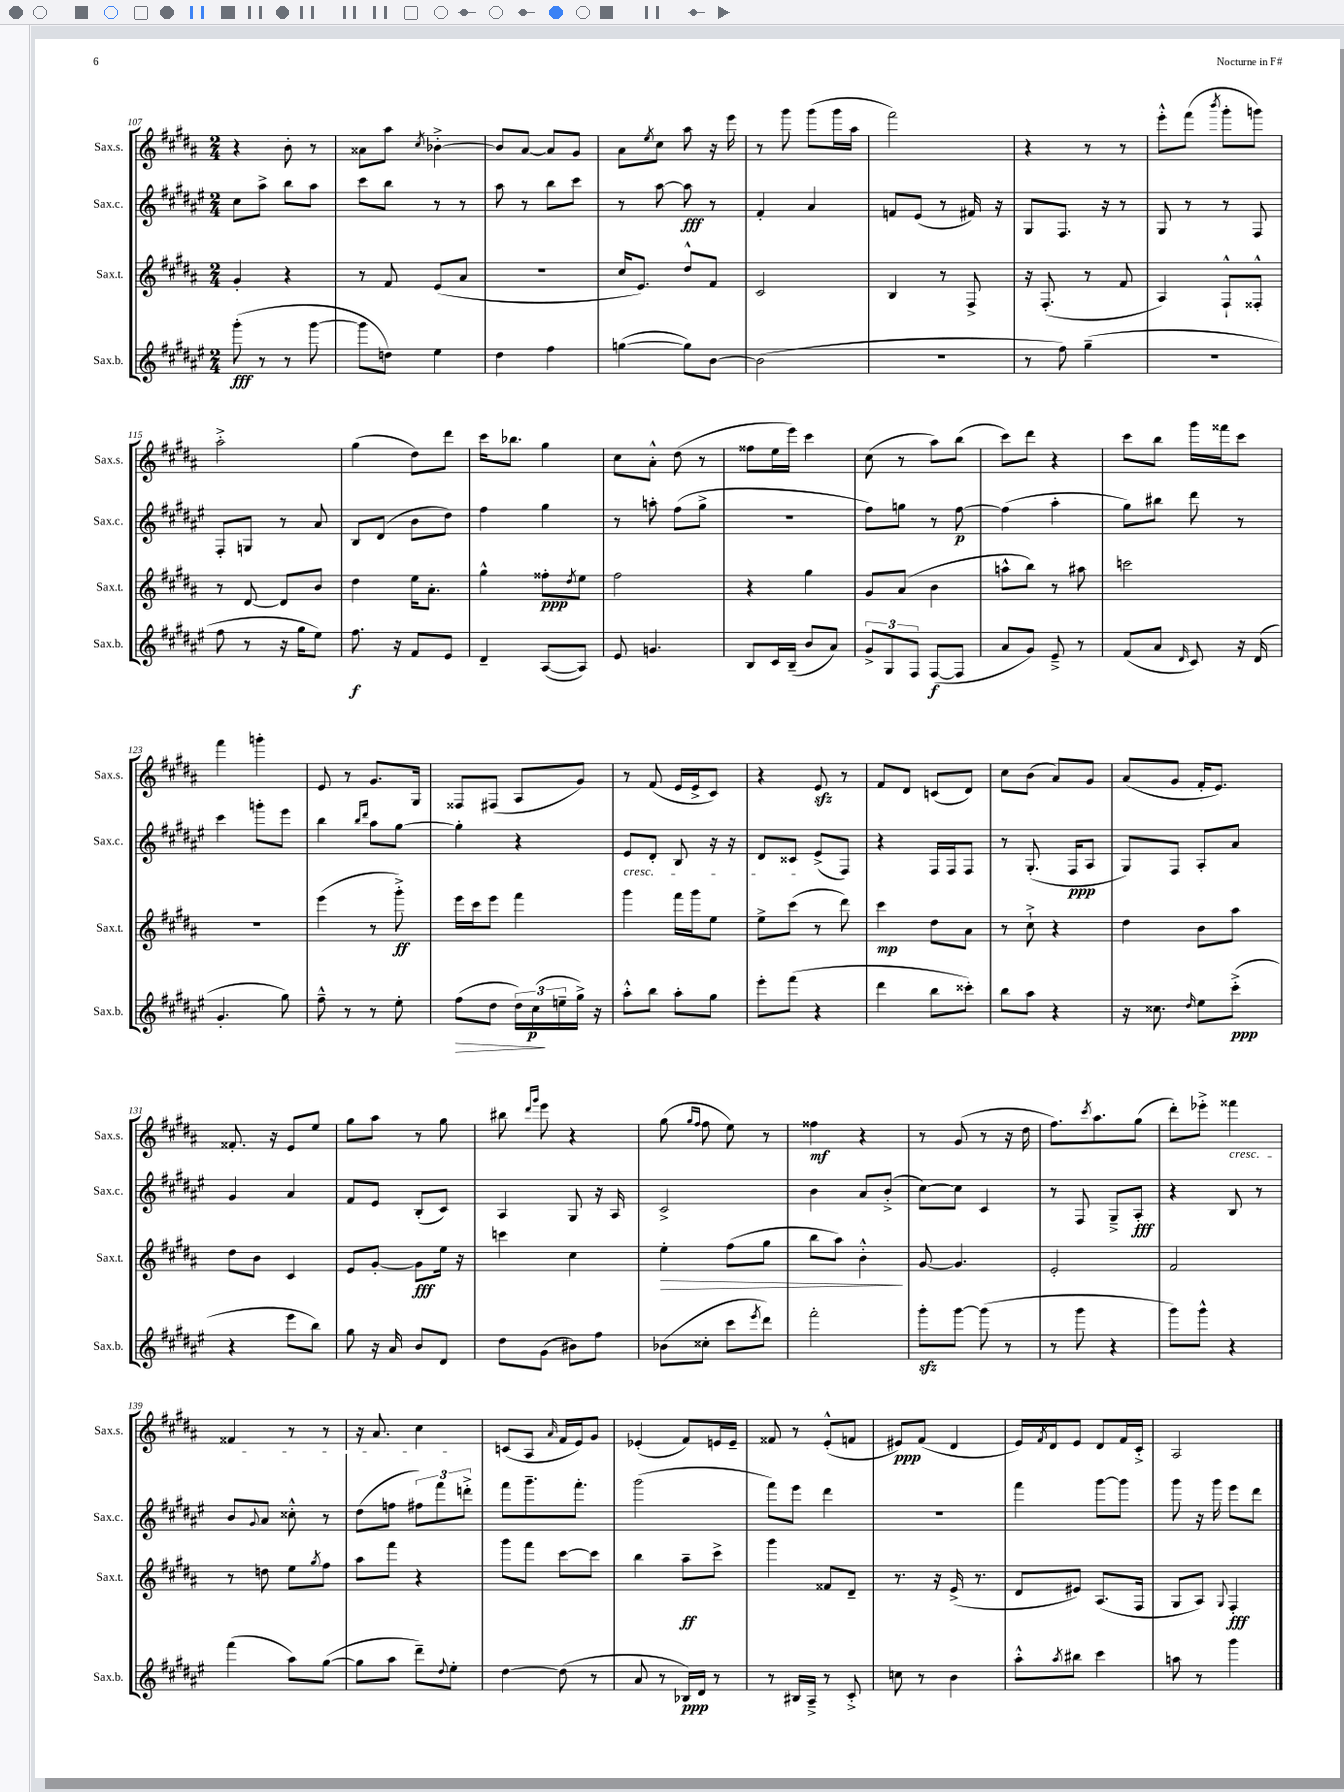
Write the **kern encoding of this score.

**kern	**dynam	**kern	**dynam	**kern	**dynam	**kern	**dynam
*part4	*part4	*part3	*part3	*part2	*part2	*part1	*part1
*staff4	*staff4	*staff3	*staff3	*staff2	*staff2	*staff1	*staff1
*I"Sax.b.	*	*I"Sax.t.	*	*I"Sax.c.	*	*I"Sax.s.	*
*I'Sax.b.	*	*I'Sax.t.	*	*I'Sax.c.	*	*I'Sax.s.	*
*clefG2	*	*clefG2	*	*clefG2	*	*clefG2	*
*k[f#c#g#d#a#e#]	*	*k[f#c#g#d#a#]	*	*k[f#c#g#d#a#e#]	*	*k[f#c#g#d#a#]	*
*M2/4	*	*M2/4	*	*M2/4	*	*M2/4	*
=107	=107	=107	=107	=107	=107	=107	=107
(8ggg#'\	fff	4g#'/	.	8cc#\L	.	4r	.
8r	.	.	.	8aa#^\J	.	.	.
8r	.	4r	.	8bb\L	.	8b'\	.
[8ggg#\	.	.	.	8aa#\J	.	8r	.
=108	=108	=108	=108	=108	=108	=108	=108
8ggg#\L]	.	8r	.	8ccc#\L	.	8a##X\L	.
8ddn\J)	.	8f#/	.	8bb\J	.	8aa#\J	.
.	.	.	.	.	.	8qcc#/	.
4ee#\	.	(8e/L	.	8r	.	[4b-X'^\	.
.	.	8a#/J	.	8r	.	.	.
=109	=109	=109	=109	=109	=109	=109	=109
4dd#\	.	2r	.	8aa#\	.	8b-/L]	.
.	.	.	.	8r	.	[8a#/J	.
4ff#\	.	.	.	8bb\L	.	8a#/L]	.
.	.	.	.	8ccc#\J	.	8g#/J	.
=110	=110	=110	=110	=110	=110	=110	=110
([4ggn\	.	16cc#/KL	.	8r	.	8a#\L	.
.	.	8.e/J)	.	.	.	.	.
.	.	.	.	.	.	8qee/	.
.	.	.	.	[8aa#\	.	8cc#\J	.
8gg\L])	.	8dd#^^/L	.	8aa#\]	fff	8aa#\	.
[8b\J	.	8f#/J	.	8r	.	16r	.
.	.	.	.	.	.	16eee\	.
=111	=111	=111	=111	=111	=111	=111	=111
(2b\]	.	2c#/	.	4f#'/	.	8r	.
.	.	.	.	.	.	8ggg#\	.
.	.	.	.	4a#/	.	(8ggg#\L	.
.	.	.	.	.	.	16ggg#\L	.
.	.	.	.	.	.	16aa#\JJ	.
=112	=112	=112	=112	=112	=112	=112	=112
2r	.	4B/	.	8fn/L	.	2fff#\)	.
.	.	.	.	(8e#/J	.	.	.
.	.	8r	.	8r	.	.	.
.	.	8F#^/	.	16f#X/)	.	.	.
.	.	.	.	16r	.	.	.
=113	=113	=113	=113	=113	=113	=113	=113
8r	.	16r	.	8G#/L	.	4r	.
.	.	(8.F#'/	.	.	.	.	.
8ff#\)	.	.	.	8.F#/J	.	.	.
(4gg#~\	.	8r	.	.	.	8r	.
.	.	.	.	16r	.	.	.
.	.	8f#/	.	8r	.	8r	.
=114	=114	=114	=114	=114	=114	=114	=114
2r	.	4A#/)	.	8G#/	.	8eee'^^\L	.
.	.	.	.	8r	.	(8fff#\J	.
.	.	.	.	.	.	8qbbb/	.
.	.	8F#`^^/L	.	8r	.	8ggg#'\L	.
.	.	8F##X'^^/J	.	8F#/	.	8gggn\J)	.
!!LO:LB:g=z
=115	=115	=115	=115	=115	=115	=115	=115
8ff#\	.	8r	.	8F#'/L	.	2aa#'^\	.
8r	.	[8d#/	.	8Gn/J	.	.	.
16r	.	8d#/L]	.	8r	.	.	.
16gg#\KL	.	.	.	.	.	.	.
8ee#\J)	.	8b/J	.	8a#/	.	.	.
=116	=116	=116	=116	=116	=116	=116	=116
8.ff#\	f	4dd#\	.	8B/L	.	(4gg#\	.
.	.	.	.	(8d#/J	.	.	.
16r	.	.	.	.	.	.	.
8f#/L	.	16ee\KL	.	8b\L	.	8dd#\L)	.
.	.	8.a#'\J	.	.	.	.	.
8e#/J	.	.	.	8dd#\J)	.	8ddd#\J	.
=117	=117	=117	=117	=117	=117	=117	=117
4d#~/	.	4gg#^^\	.	4ff#\	.	16ccc#\KL	.
.	.	.	.	.	.	8.bb-X\J	.
([8A#/L	.	8ff##X'\L	ppp	4gg#\	.	4gg#\	.
.	.	8qdd#/	.	.	.	.	.
8A#/J])	.	8ee\J	.	.	.	.	.
=118	=118	=118	=118	=118	=118	=118	=118
8e#/	.	2ff#\	.	8r	.	8cc#\L	.
4.gn/	.	.	.	8aan'\	.	8a#'^^\J	.
.	.	.	.	(8ff#\L	.	(8dd#\	.
.	.	.	.	8gg#^\J	.	8r	.
=119	=119	=119	=119	=119	=119	=119	=119
8B/L	.	4r	.	2r	.	8ff##X\L	.
16c#/L	.	.	.	.	.	16ee\L	.
(16B~/JJ	.	.	.	.	.	16eee\JJ)	.
8b/L	.	4gg#\	.	.	.	4ccc#\	.
8a#/J)	.	.	.	.	.	.	.
=120	=120	=120	=120	=120	=120	=120	=120
12g#^/L	.	8g#/L	.	8ff#\L)	.	(8cc#\	.
12G#/	.	.	.	.	.	.	.
.	.	(8a#/J	.	8ggn\J	.	8r	.
12F#/J	.	.	.	.	.	.	.
([8F#/L	f	4b\	.	8r	.	8aa#\L)	.
8F#/J]	.	.	.	[8ff#\	p	(8bb\J	.
=121	=121	=121	=121	=121	=121	=121	=121
8a#/L	.	8aan^^\L	.	(4ff#\]	.	8ccc#\L)	.
8g#/J)	.	8bb\J)	.	.	.	8ddd#\J	.
8e#~^/	.	8r	.	4aa#'\	.	4r	.
8r	.	8aa#X\	.	.	.	.	.
=122	=122	=122	=122	=122	=122	=122	=122
(8f#/L	.	2cccn\	.	8gg#\L)	.	8ccc#\L	.
8a#/J	.	.	.	8bb#X\J	.	8bb\J	.
16qqd#/	.	.	.	.	.	.	.
8c#/)	.	.	.	8ddd#\	.	16ggg#\LL	.
.	.	.	.	.	.	16fff##X\J	.
16r	.	.	.	8r	.	8ccc#\J	.
(16d#/	.	.	.	.	.	.	.
!!LO:LB:g=z
=123	=123	=123	=123	=123	=123	=123	=123
4.g#'/	.	2r	.	4ccc#\	.	4fff#\	.
.	.	.	.	8gggn'\L	.	4gggn'\	.
8gg#\)	.	.	.	8eee#\J	.	.	.
=124	=124	=124	=124	=124	=124	=124	=124
8ff#~^^\	.	(4eee\	.	4bb\	.	8e/	.
8r	.	.	.	.	.	8r	.
.	.	.	.	16qqbb/LL	.	.	.
.	.	.	.	16qqddd#/JJ	.	.	.
8r	.	8r	.	8aa#\L	.	8.g#/L	.
8ee#'\	.	8ggg#'^\)	ff	[8gg#\J	.	.	.
.	.	.	.	.	.	16G#/Jk	.
=125	=125	=125	=125	=125	=125	=125	=125
!	!LO:HP:b	!	!	!	!	!	!
(8ff#\L	>	16eee\LL	.	4gg#'\]	.	8F##X/L	.
.	.	16ccc#\J	.	.	.	.	.
8dd#\J	.	8eee\J	.	.	.	(8F#X/J	.
24dd#\LL)	.	4fff#\	.	4r	.	8A#/L	.
(24cc#\	p	.	.	.	.	.	.
24een~\	]	.	.	.	.	.	.
16gg#^\JJ)	.	.	.	.	.	8g#/J)	.
16r	.	.	.	.	.	.	.
=126	=126	=126	=126	=126	=126	=126	=126
!	!	!	!	!LO:TX:b:i:t=cresc.	!	!	!
8aa#'^^\L	.	4ggg#\	.	8e#/L	.	8r	.
8bb\J	.	.	.	8d#'/J	.	(8f#/	.
8aa#'\L	.	16fff#\LL	.	8B/	.	16e/LL	.
.	.	16ggg#\J	.	.	.	16e^/J	.
8gg#\J	.	8ee\J	.	16r	.	8c#/J)	.
.	.	.	.	16r	.	.	.
=127	=127	=127	=127	=127	=127	=127	=127
8eee#'\L	.	8ee^\L	.	8d#/L	.	4r	.
(8fff#\J	.	(8ccc#\J	.	8c##X/J	.	.	.
4r	.	8r	.	(8e#^/L	.	8ezz/	.
.	.	8ddd#\)	.	8F#/J)	.	8r	.
=128	=128	=128	=128	=128	=128	=128	=128
4ddd#\	.	4ccc#\	mp	4r	.	8f#/L	.
.	.	.	.	.	.	8d#/J	.
8bb\L	.	8dd#\L	.	16F#/LL	.	(8cn/L	.
.	.	.	.	16F#/J	.	.	.
8ccc##X'\J)	.	8a#\J	.	8F#/J	.	8d#/J)	.
=129	=129	=129	=129	=129	=129	=129	=129
8bb\L	.	8r	.	8r	.	8cc#\L	.
8aa#\J	.	8cc#`^\	.	(8.G#'/	.	(8b\J	.
4r	.	4r	.	.	.	8a#/L)	.
.	.	.	.	16F#/KL	ppp	.	.
.	.	.	.	8A#/J	.	8g#/J	.
=130	=130	=130	=130	=130	=130	=130	=130
16r	.	4dd#\	.	8G#/L)	.	(8a#/L	.
8.cc##X\	.	.	.	.	.	.	.
.	.	.	.	8F#/J	.	8g#/J	.
16qqdd#/	.	.	.	.	.	.	.
8ee#\L	.	8b\L	.	8A#'/L	.	16f#'/KL	.
.	.	.	.	.	.	8.e/J)	.
(8ccc#'^\J	ppp	8aa#\J	.	8a#/J	.	.	.
!!LO:LB:g=z
=131	=131	=131	=131	=131	=131	=131	=131
4r	.	8dd#\L	.	4g#/	.	8.f##X'/	.
.	.	8b\J	.	.	.	.	.
.	.	.	.	.	.	16r	.
8eee#\L	.	4c#/	.	4a#/	.	8e/L	.
8bb\J)	.	.	.	.	.	8ee/J	.
=132	=132	=132	=132	=132	=132	=132	=132
8gg#\	.	8e/L	.	8f#/L	.	8gg#\L	.
16r	.	[8g#'/J	.	8e#/J	.	8aa#\J	.
16a#/	.	.	.	.	.	.	.
8b/L	.	8g#\L]	fff	(8B'/L	.	8r	.
8d#/J	.	16ee\Jk	.	8c#/J)	.	8gg#\	.
.	.	16r	.	.	.	.	.
=133	=133	=133	=133	=133	=133	=133	=133
8dd#\L	.	4cccn\	.	4A#/	.	8bb#X\	.
.	.	.	.	.	.	16qqddd#/LL	.
.	.	.	.	.	.	16qqggg#/JJ	.
(8g#\J	.	.	.	.	.	8eee\	.
8b#X\L)	.	4cc#\	.	8G#/	.	4r	.
8ff#\J	.	.	.	16r	.	.	.
.	.	.	.	16A#/	.	.	.
=134	=134	=134	=134	=134	=134	=134	=134
!	!	!	!LO:HP:b	!	!	!	!
(8b-X\L	.	4ee'\	>	2c#^/	.	(8gg#\	.
.	.	.	.	.	.	16qqgg#/LL	.
.	.	.	.	.	.	16qqff#/JJ	.
8cc##X'\J	.	.	.	.	.	8ff#\	.
8ccc#\L	.	(8ff#\L	.	.	.	8ee\)	.
8qeee#/	.	.	.	.	.	.	.
8ddd#\J)	.	8gg#\J	.	.	.	8r	.
=135	=135	=135	=135	=135	=135	=135	=135
2fff#'\	.	8bb\L	.	4b\	.	4ff##X\	mf
.	.	8aa#\J)	.	.	.	.	.
.	.	4b'^^\	.	8a#/L	.	4r	.
.	.	.	.	(8b'^/J	.	.	.
.	.	.	]	.	.	.	.
=136	=136	=136	=136	=136	=136	=136	=136
8ggg#zz'\L	.	[8g#/	.	[8cc#\L)	.	8r	.
[8ggg#\J	.	4.g#/]	.	8cc#\J]	.	(8g#/	.
(8ggg#\]	.	.	.	4c#/	.	8r	.
8r	.	.	.	.	.	16r	.
.	.	.	.	.	.	16dd#\	.
=137	=137	=137	=137	=137	=137	=137	=137
8r	.	2e'/	.	8r	.	8.ff#\L)	.
8ggg#\	.	.	.	8F#/	.	.	.
.	.	.	.	.	.	8qccc#/	.
.	.	.	.	.	.	8.aa#\	.
4r	.	.	.	8G#~^/L	.	.	.
.	.	.	.	8A#'/J	fff	(8gg#\J	.
=138	=138	=138	=138	=138	=138	=138	=138
8ggg#\L)	.	2f#/	.	4r	.	8ddd#'\L)	.
8ggg#^^\J	.	.	.	.	.	8eee-X'^\J	.
!	!	!	!	!	!	!LO:TX:b:i:t=cresc.	!
4r	.	.	.	8B/	.	4fff##X\	.
.	.	.	.	8r	.	.	.
!!LO:LB:g=z
=139	=139	=139	=139	=139	=139	=139	=139
(4fff#\	.	8r	.	8b/L	.	4f##X/	.
.	.	.	.	8qqg#/	.	.	.
.	.	8ddn\	.	8a#/J	.	.	.
8aa#\L)	.	8ee\L	.	8cc##X'^^\	.	8r	.
.	.	8qgg#/	.	.	.	.	.
([8gg#\J	.	8ff#\J	.	8r	.	8r	.
=140	=140	=140	=140	=140	=140	=140	=140
8gg#\L]	.	8aa#\L	.	(8dd#\L	.	16r	.
.	.	.	.	.	.	8.a#/	.
8aa#\J	.	8fff#\J	.	8ffn\J	.	.	.
8ddd#~\L)	.	4r	.	12ff#X\L)	.	4cc#\	.
.	.	.	.	12fff#\	.	.	.
8qqdd#/	.	.	.	.	.	.	.
8ee#'\J	.	.	.	.	.	.	.
.	.	.	.	12dddn'^\J	.	.	.
=141	=141	=141	=141	=141	=141	=141	=141
[4dd#\	.	8ggg#\L	.	8fff#\L	.	(8cn/L	.
.	.	8fff#\J	.	8.ggg#~\	.	8A#/J	.
.	.	.	.	.	.	16qqa#/	.
(8dd#\]	.	[8ccc#\L	.	.	.	16f#/LL	.
.	.	.	.	8.fff#'\J	.	16e/J)	.
8r	.	8ccc#\J]	.	.	.	8g#/J	.
=142	=142	=142	=142	=142	=142	=142	=142
8a#/	.	4bb\	.	(2ggg#\	.	(4e-X'/	.
8r	.	.	.	.	.	.	.
16B-X/LL)	ppp	8aa#~\L	ff	.	.	8f#/L)	.
16d#/JJ	.	.	.	.	.	.	.
8r	.	8ccc#^\J	.	.	.	16en/L	.
.	.	.	.	.	.	16e~/JJ	.
=143	=143	=143	=143	=143	=143	=143	=143
8r	.	4ggg#\	.	8fff#\L)	.	8f##X/	.
16B#X/LL	.	.	.	8eee#\J	.	8r	.
16A#~^/JJ	.	.	.	.	.	.	.
8r	.	8f##X/L	.	4ddd#\	.	(8e'^^/L	.
8c#'^/	.	8d#~/J	.	.	.	8fn/J	.
=144	=144	=144	=144	=144	=144	=144	=144
8ccn\	.	8.r	.	2r	.	8e#X/L)	ppp
8r	.	.	.	.	.	(8f#/J	.
.	.	16r	.	.	.	.	.
4b\	.	(16e^/	.	.	.	4d#/	.
.	.	8.r	.	.	.	.	.
=145	=145	=145	=145	=145	=145	=145	=145
8aa#'^^\L	.	8d#/L	.	4fff#\	.	16e/LL)	.
.	.	.	.	.	.	8qf#/	.
.	.	.	.	.	.	16d#/J	.
8qaa#/	.	.	.	.	.	.	.
8bb#X\J	.	8e#X/J)	.	.	.	8e/J	.
4ccc#\	.	(8.A#/L	.	[8ggg#\L	.	8d#/L	.
.	.	.	.	8ggg#\J]	.	16f#/L	.
.	.	16F#/Jk	.	.	.	16c#'^/JJ	.
=146	=146	=146	=146	=146	=146	=146	=146
8aan\	.	8G#/L	.	8ggg#\	.	2A#/	.
8r	.	8A#/J)	.	16r	.	.	.
.	.	.	.	16ggg#\	.	.	.
.	.	8qqG#/	.	.	.	.	.
4ggg#\	.	4F#'/	fff	8eee#\L	.	.	.
.	.	.	.	8ddd#\J	.	.	.
==	==	==	==	==	==	==	==
*-	*-	*-	*-	*-	*-	*-	*-
